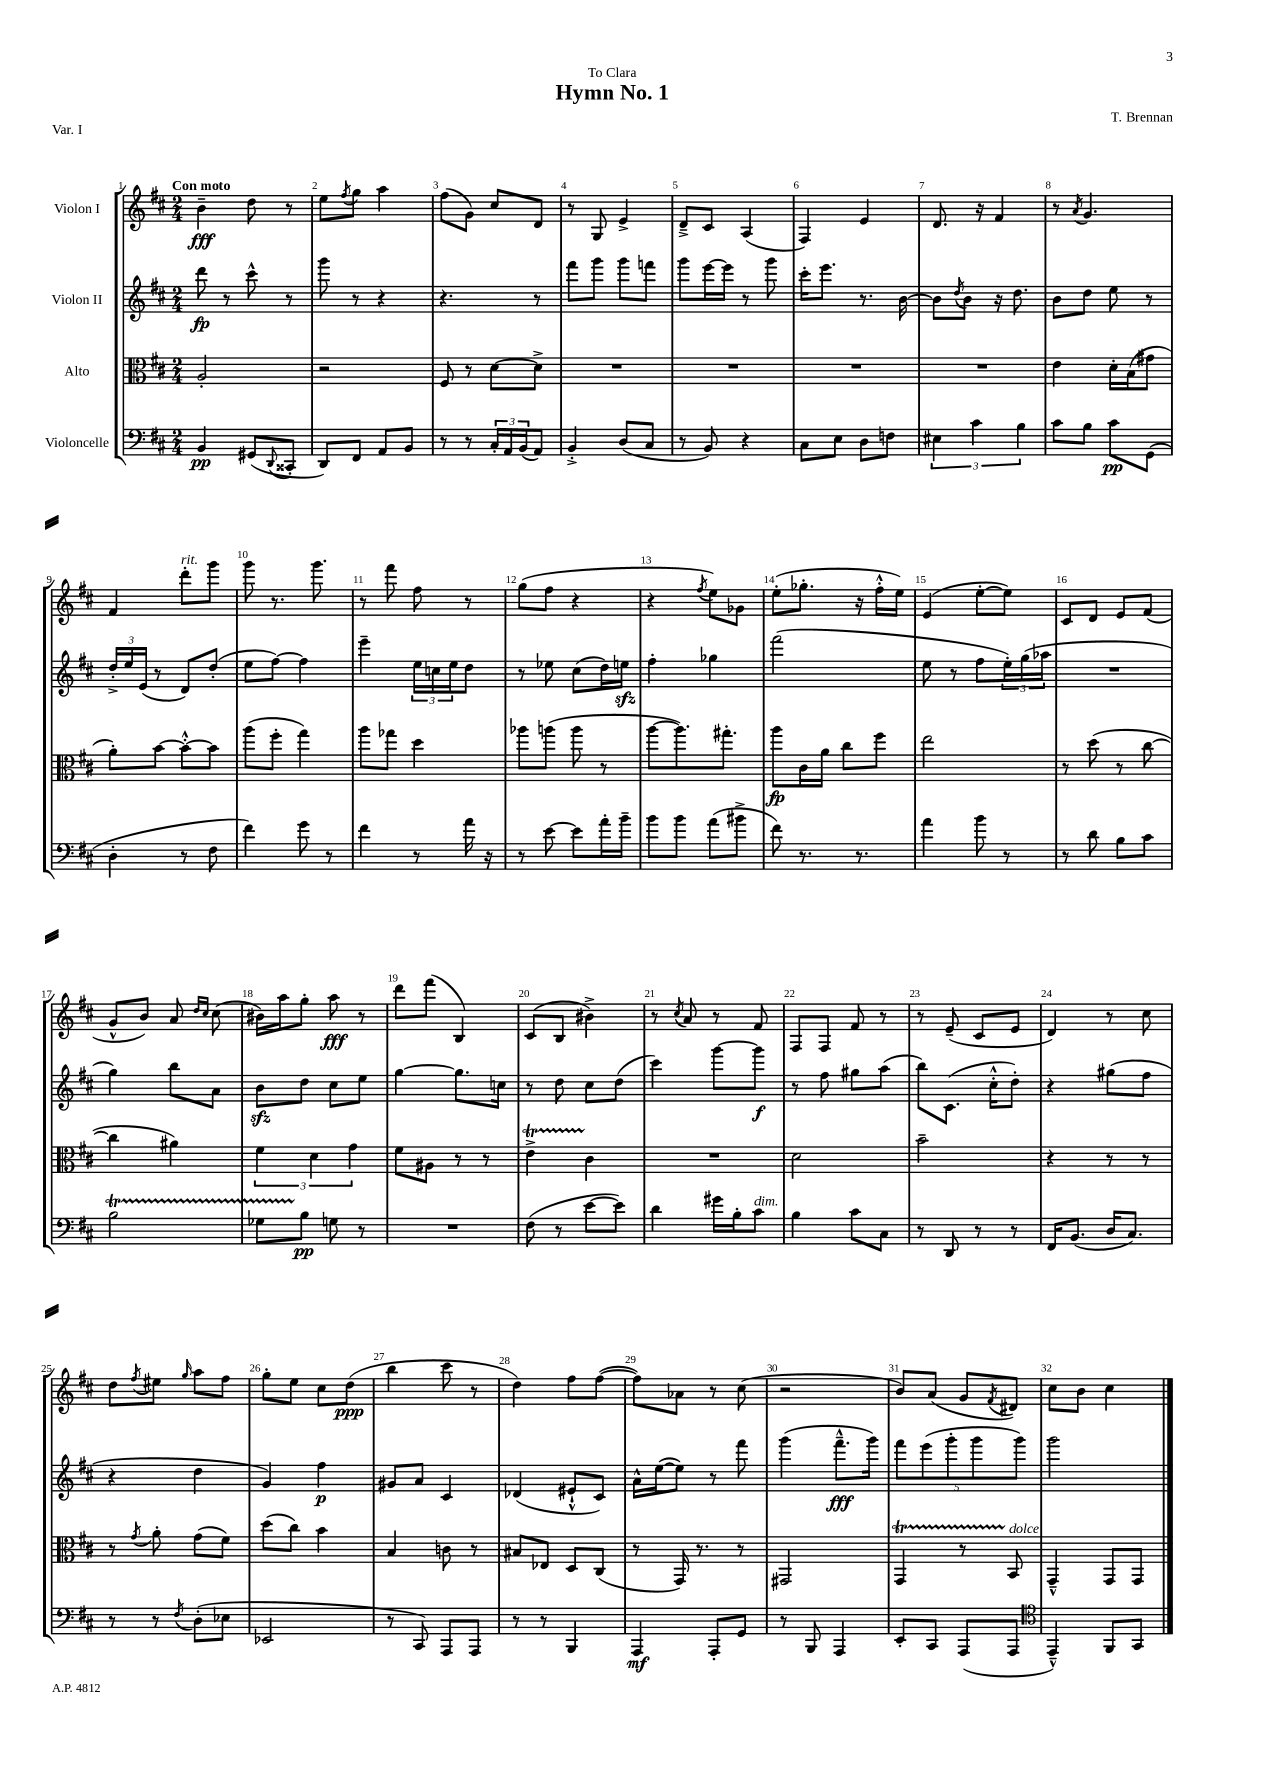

**kern	**dynam	**kern	**dynam	**kern	**dynam	**kern	**dynam
*part4	*part4	*part3	*part3	*part2	*part2	*part1	*part1
*staff4	*staff4	*staff3	*staff3	*staff2	*staff2	*staff1	*staff1
*I"Violoncelle	*	*I"Alto	*	*I"Violon II	*	*I"Violon I	*
*clefF4	*	*clefC3	*	*clefG2	*	*clefG2	*
*k[f#c#]	*	*k[f#c#]	*	*k[f#c#]	*	*k[f#c#]	*
*M2/4	*	*M2/4	*	*M2/4	*	*M2/4	*
=1	=1	=1	=1	=1	=1	=1	=1
!	!	!	!	!	!	!LO:TX:a:B:t=Con moto	!
4BB/	pp	2A'/	.	8ddd\	fp	4b~\	fff
.	.	.	.	8r	.	.	.
(8GG#X/L	.	.	.	8ccc#^^\	.	8dd\	.
8qqDD/	.	.	.	.	.	.	.
8CC##X'/J	.	.	.	8r	.	8r	.
=2	=2	=2	=2	=2	=2	=2	=2
8DD/L)	.	2r	.	8ggg\	.	8ee\L	.
.	.	.	.	.	.	8qff#/	.
8FF#/J	.	.	.	8r	.	8gg\J	.
8AA/L	.	.	.	4r	.	4aa\	.
8BB/J	.	.	.	.	.	.	.
=3	=3	=3	=3	=3	=3	=3	=3
8r	.	8F#/	.	4.r	.	(8ff#\L	.
8r	.	8r	.	.	.	8g\J)	.
24C#'/LL	.	[8d\L	.	.	.	8cc#/L	.
24AA/	.	.	.	.	.	.	.
(24BB/J	.	.	.	.	.	.	.
8AA/J)	.	8d^\J]	.	8r	.	8d/J	.
=4	=4	=4	=4	=4	=4	=4	=4
4BB'^/	.	2r	.	8fff#\L	.	8r	.
.	.	.	.	8ggg\J	.	8G/	.
(8D/L	.	.	.	8ggg\L	.	4e^/	.
8C#/J	.	.	.	8fffn\J	.	.	.
=5	=5	=5	=5	=5	=5	=5	=5
8r	.	2r	.	8ggg\L	.	8d~^/L	.
8BB/)	.	.	.	[16eee\L	.	8c#/J	.
.	.	.	.	16eee\JJ]	.	.	.
4r	.	.	.	8r	.	(4A/	.
.	.	.	.	8ggg\	.	.	.
=6	=6	=6	=6	=6	=6	=6	=6
8C#\L	.	2r	.	16ccc#'\KL	.	4F#/)	.
.	.	.	.	8.eee\J	.	.	.
8E\J	.	.	.	.	.	.	.
8D\L	.	.	.	8.r	.	4e/	.
8Fn\J	.	.	.	.	.	.	.
.	.	.	.	[16b\	.	.	.
=7	=7	=7	=7	=7	=7	=7	=7
6E#X\	.	2r	.	8b\L]	.	8.d/	.
.	.	.	.	8qdd/	.	.	.
.	.	.	.	8b\J	.	.	.
6c#\	.	.	.	.	.	.	.
.	.	.	.	.	.	16r	.
.	.	.	.	16r	.	4f#/	.
.	.	.	.	8.dd\	.	.	.
6B\	.	.	.	.	.	.	.
=8	=8	=8	=8	=8	=8	=8	=8
8c#\L	.	4e\	.	8b\L	.	8r	.
.	.	.	.	.	.	8qa/	.
8B\J	.	.	.	8dd\J	.	4.g/	.
8c#\L	pp	16d'\LL	.	8ee\	.	.	.
.	.	(16B\J	.	.	.	.	.
(8GG\J	.	8g#X\J	.	8r	.	.	.
!!LO:LB:g=z
=9	=9	=9	=9	=9	=9	=9	=9
4D'\	.	8a'\L)	.	24dd'^/LL	.	4f#/	.
.	.	.	.	24ee/	.	.	.
.	.	.	.	(24e/JJ	.	.	.
.	.	[8b\J	.	8r	.	.	.
!	!	!	!	!	!	!LO:TX:a:i:t=rit.	!
8r	.	8b'^^\L_	.	8d/L)	.	8ddd'\L	.
8F#\	.	8b\J]	.	(8dd'/J	.	8ggg\J	.
=10	=10	=10	=10	=10	=10	=10	=10
4f#\)	.	(8aa\L	.	8ee\L	.	8ggg\	.
.	.	8ff#'\J	.	[8ff#\J)	.	8.r	.
8g\	.	4gg\)	.	4ff#\]	.	.	.
.	.	.	.	.	.	8.ggg\	.
8r	.	.	.	.	.	.	.
=11	=11	=11	=11	=11	=11	=11	=11
4f#\	.	8aa\L	.	4eee~\	.	8r	.
.	.	8gg-X\J	.	.	.	8fff#\	.
8r	.	4dd\	.	24ee\LL	.	8ff#\	.
.	.	.	.	24ccn\	.	.	.
.	.	.	.	24ee\J	.	.	.
16a\	.	.	.	8dd\J	.	8r	.
16r	.	.	.	.	.	.	.
=12	=12	=12	=12	=12	=12	=12	=12
8r	.	8aa-X\L	.	8r	.	(8gg\L	.
[8e\	.	(8aan\J	.	8ee-X\	.	8ff#\J	.
8e\L]	.	8aa\	.	(8cc#\L	.	4r	.
16a'\L	.	8r	.	16dd\L)	.	.	.
16b~\JJ	.	.	.	16eenzz\JJ	.	.	.
=13	=13	=13	=13	=13	=13	=13	=13
8b\L	.	[8aa\L	.	4ff#'\	.	4r	.
8b\J	.	8.aa\])	.	.	.	.	.
.	.	.	.	.	.	8qff#/	.
(8a\L	.	.	.	4gg-X\	.	8ee\L)	.
.	.	8.gg#X'\J	.	.	.	.	.
8b#X^\J	.	.	.	.	.	8g-X\J	.
=14	=14	=14	=14	=14	=14	=14	=14
8f#\)	.	8aa\L	fp	(2fff#\	.	(8ee'\L	.
8.r	.	16c#\L	.	.	.	8.gg-X'\J	.
.	.	16a\JJ	.	.	.	.	.
.	.	8cc#\L	.	.	.	.	.
8.r	.	.	.	.	.	16r	.
.	.	8ff#\J	.	.	.	16ff#'^^\LL	.
.	.	.	.	.	.	16ee\JJ)	.
=15	=15	=15	=15	=15	=15	=15	=15
4a\	.	2ee\	.	8ee\	.	(4e/	.
.	.	.	.	8r	.	.	.
8b\	.	.	.	8ff#\L	.	[8ee'\L	.
8r	.	.	.	24ee'\L)	.	8ee\J])	.
.	.	.	.	(24gg\	.	.	.
.	.	.	.	24aa-X\JJ	.	.	.
=16	=16	=16	=16	=16	=16	=16	=16
8r	.	8r	.	2r	.	8c#/L	.
8d\	.	(8dd\	.	.	.	8d/J	.
8B\L	.	8r	.	.	.	8e/L	.
8c#\J	.	[8cc#\	.	.	.	(8f#/J	.
!!LO:LB:g=z
=17	=17	=17	=17	=17	=17	=17	=17
2BT\	.	4cc#\]	.	4gg\)	.	8g^^/L	.
.	.	.	.	.	.	8b/J)	.
.	.	4a#X\)	.	8bb\L	.	8a/	.
.	.	.	.	.	.	16qqdd/LL	.
.	.	.	.	.	.	16qqcc#/JJ	.
.	.	.	.	8a\J	.	(8cc#\	.
=18	=18	=18	=18	=18	=18	=18	=18
8G-XTTT\L	.	6f#\	.	8bzz\L	.	16b#X\LL)	.
.	.	.	.	.	.	16aa\J	.
8B\J	pp	.	.	8dd\J	.	8gg'\J	.
.	.	6d\	.	.	.	.	.
8Gn\	.	.	.	8cc#\L	.	8aa\	fff
.	.	6g\	.	.	.	.	.
8r	.	.	.	8ee\J	.	8r	.
=19	=19	=19	=19	=19	=19	=19	=19
2r	.	8f#\L	.	[4gg\	.	8ddd\L	.
.	.	8A#X\J	.	.	.	(8fff#\J	.
.	.	8r	.	8.gg\L]	.	4B/)	.
.	.	8r	.	.	.	.	.
.	.	.	.	16ccn\Jk	.	.	.
=20	=20	=20	=20	=20	=20	=20	=20
(8F#\	.	4eT^\	.	8r	.	(8c#/L	.
8r	.	.	.	8dd\	.	8B/J	.
[8e\L	.	4c#\	.	8cc#\L	.	4b#X^\)	.
8e\J])	.	.	.	(8dd\J	.	.	.
=21	=21	=21	=21	=21	=21	=21	=21
4d\	.	2r	.	4ccc#\)	.	8r	.
.	.	.	.	.	.	8qcc#/	.
.	.	.	.	.	.	8a/	.
16g#X\LL	.	.	.	[8ggg\L	.	8r	.
16B'\J	.	.	.	.	.	.	.
!LO:TX:a:i:t=dim.	!	!	!	!	!	!	!
8c#\J	.	.	.	8ggg\J]	f	8f#/	.
=22	=22	=22	=22	=22	=22	=22	=22
4B\	.	2d\	.	8r	.	8F#/L	.
.	.	.	.	8ff#\	.	8F#/J	.
8c#\L	.	.	.	8gg#X\L	.	8f#/	.
8C#\J	.	.	.	(8aa\J	.	8r	.
=23	=23	=23	=23	=23	=23	=23	=23
8r	.	2b~\	.	8bb\L)	.	8r	.
8DD/	.	.	.	(8.c#\J	.	(8e~/	.
8r	.	.	.	.	.	8c#/L	.
.	.	.	.	16cc#'^^\KL	.	.	.
8r	.	.	.	8dd'\J)	.	8e/J	.
=24	=24	=24	=24	=24	=24	=24	=24
16FF#/KL	.	4r	.	4r	.	4d/)	.
(8.BB/J	.	.	.	.	.	.	.
16D/KL	.	8r	.	(8gg#X\L	.	8r	.
8.C#/J)	.	.	.	.	.	.	.
.	.	8r	.	8ff#\J	.	8cc#\	.
!!LO:LB:g=z
=25	=25	=25	=25	=25	=25	=25	=25
8r	.	8r	.	4r	.	8dd\L	.
.	.	8qg/	.	.	.	8qff#/	.
8r	.	8a'\	.	.	.	8ee#X\J	.
8qF#/	.	.	.	.	.	16qqgg/	.
(8D'\L	.	(8g\L	.	4dd\	.	8aa\L	.
8E-X\J	.	8f#\J)	.	.	.	8ff#\J	.
=26	=26	=26	=26	=26	=26	=26	=26
2EE-X/	.	(8dd\L	.	4g/)	.	8gg'\L	.
.	.	8cc#\J)	.	.	.	8ee\J	.
.	.	4b\	.	4ff#\	p	8cc#\L	.
.	.	.	.	.	.	(8dd\J	ppp
=27	=27	=27	=27	=27	=27	=27	=27
8r	.	4B/	.	8g#X/L	.	4bb\	.
8CC#/)	.	.	.	8a/J	.	.	.
8AAA/L	.	8cn\	.	4c#/	.	8ccc#\	.
8AAA/J	.	8r	.	.	.	8r	.
=28	=28	=28	=28	=28	=28	=28	=28
8r	.	8B#X/L	.	(4d-X/	.	4dd\)	.
8r	.	8E-X/J	.	.	.	.	.
4BBB/	.	8D/L	.	8e#X`^^/L	.	8ff#\L	.
.	.	(8C#/J	.	8c#/J)	.	([8ff#\J	.
=29	=29	=29	=29	=29	=29	=29	=29
4AAA/	mf	8r	.	16a^^\LL	.	8ff#\L])	.
.	.	.	.	([16ee\J	.	.	.
.	.	16GG/)	.	8ee\J])	.	8a-X\J	.
.	.	8.r	.	.	.	.	.
8AAA'/L	.	.	.	8r	.	8r	.
8GG/J	.	8r	.	8fff#\	.	(8cc#\	.
=30	=30	=30	=30	=30	=30	=30	=30
8r	.	2GG#X/	.	(4ggg\	.	2r	.
8BBB/	.	.	.	.	.	.	.
4AAA/	.	.	.	8.fff#~^^\L	fff	.	.
.	.	.	.	16ggg\Jk)	.	.	.
=31	=31	=31	=31	=31	=31	=31	=31
8EE'/L	.	4GGT/	.	10fff#\L	.	8b/L)	.
.	.	.	.	(10eee\	.	.	.
8CC#/J	.	.	.	.	.	(8a/J	.
.	.	.	.	10ggg'\	.	.	.
(8AAA/L	.	8r	.	.	.	8g/L	.
.	.	.	.	10ggg\	.	.	.
.	.	.	.	.	.	8qf#/	.
!	!	!LO:TX:a:i:t=dolce	!	!	!	!	!
8AAA/J	.	8BB/	.	.	.	8d#X/J)	.
.	.	.	.	10ggg\J)	.	.	.
=32	=32	=32	=32	=32	=32	=32	=32
*clefC4	*	*	*	*	*	*	*
4EE~^^/)	.	4GG~^^/	.	2ggg\	.	8cc#\L	.
.	.	.	.	.	.	8b\J	.
8FF#/L	.	8GG/L	.	.	.	4cc#\	.
8GG/J	.	8GG/J	.	.	.	.	.
==	==	==	==	==	==	==	==
*-	*-	*-	*-	*-	*-	*-	*-
